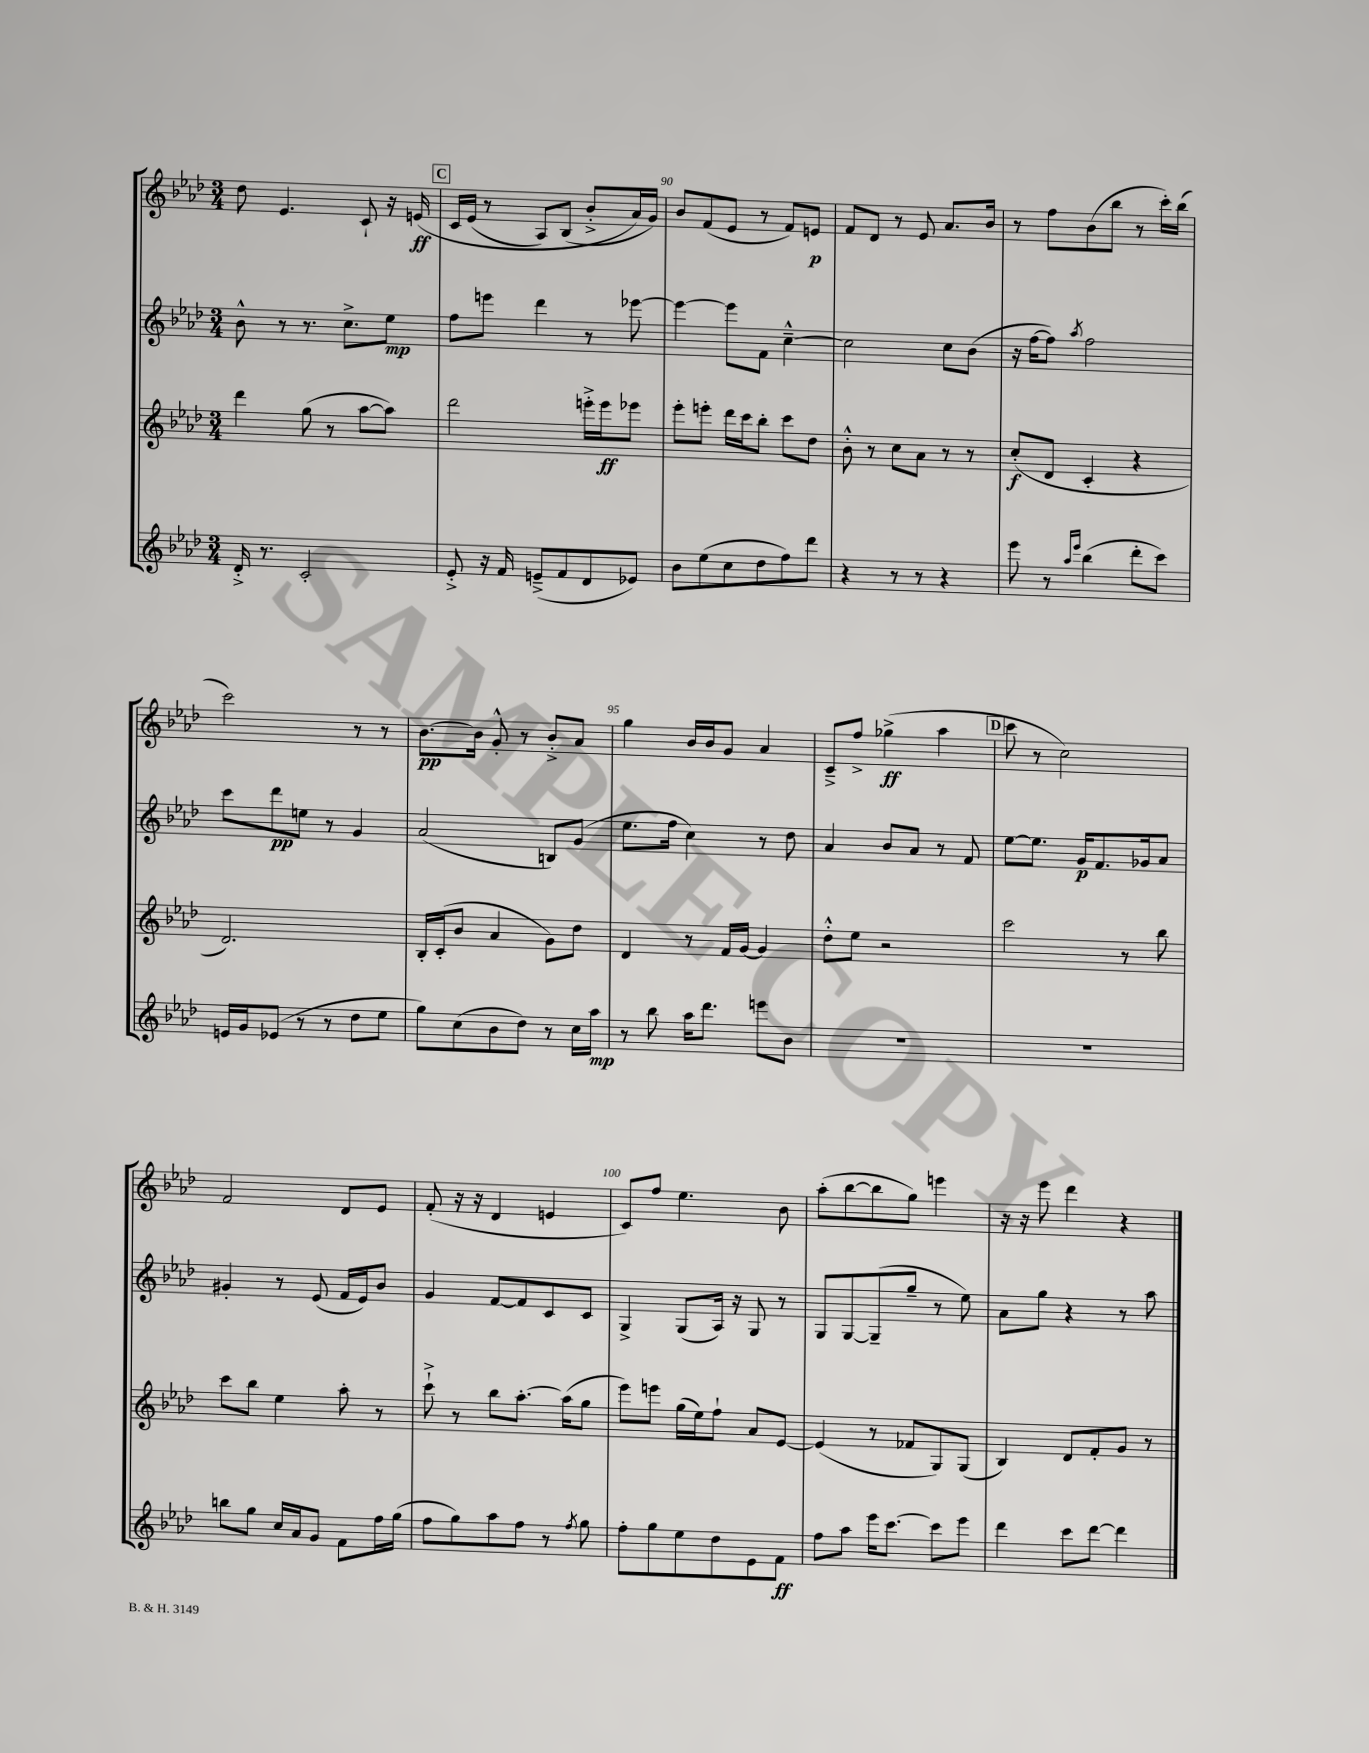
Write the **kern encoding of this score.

**kern	**kern	**kern	**kern
*staff4	*staff3	*staff2	*staff1
*clefG2	*clefG2	*clefG2	*clefG2
*k[b-e-a-d-]	*k[b-e-a-d-]	*k[b-e-a-d-]	*k[b-e-a-d-]
*M3/4	*M3/4	*M3/4	*M3/4
16d-'^	4ddd-	8b-^^	8dd-
8.r	.	.	.
.	.	8r	4.e-
2c'	(8gg	8.r	.
.	8r	.	.
.	.	8.cc^	.
.	[8aa-	.	8c`
.	8aa-])	8ee-	16r
.	.	.	&(16e
=	=	=	=
8e-'^	2ddd-	8ff	16c
.	.	.	(16e-
16r	.	8eee	8r
16f	.	.	.
(8e~^	.	4ddd-	8A-)
8f	.	.	(8B-
8d-	16eee'^	8r	8b-'^
.	16eee	.	.
8e-)	8eee-	[8eee-	16a-&)
.	.	.	16g)
=	=	=	=
8b-	8eee-'	4eee-_	8b-
(8ee-	8eee'	.	(8f
8cc	16ddd-	8eee-]	8e-
.	16ccc	.	.
8dd-	8bb-'	8f	8r
8ff)	8ccc	[4cc~^^	8f)
8ddd-	8dd-	.	8e
=	=	=	=
4r	8b-'^^	2cc]	8f
.	8r	.	8d-
8r	8cc	.	8r
8r	8a-	.	8e-
4r	8r	8cc	8.a-
.	8r	(8b-	.
.	.	.	16b-
=	=	=	=
8eee-	(8cc'	16r	8r
.	.	[16ff	.
8r	8d-	8ff])	8ff
16qqaa-	.	.	.
16qqeee-	.	8qaa-	.
(4bb-	4c'	2ff	(8b-
.	.	.	8bb-
8ddd-'	4r	.	8r
8ccc)	.	.	16ccc')
.	.	.	(16bb-
=	=	=	=
16e	2.d-)	8ccc	2ccc)
16g	.	.	.
(8e-	.	8ddd-	.
8r	.	8ee	.
8r	.	8r	.
8dd-	.	4g	8r
8ee-	.	.	8r
=	=	=	=
8gg)	16B-'	(2a-	[8.b-
.	(16c'	.	.
(8cc	8b-	.	.
.	.	.	16b-]
8b-	4a-	.	8g'^^
8dd-)	.	.	8r
8r	8g)	8B)	8b-'^
16cc	8dd-	(8g	8a-
16aa-	.	.	.
=	=	=	=
8r	4d-	8.ee-	4gg
8bb-	.	.	.
.	.	16ff	.
16aa-	8r	4cc)	16b-
8.ddd-	.	.	16b-
.	16f	.	8g
.	[16g	.	.
8eee	4g]	8r	4a-
8b-	.	8dd-	.
=	=	=	=
2.r	8dd-'^^	4a-	8c~^
.	8ee-	.	8ff^
.	2r	8b-	(4gg-^
.	.	8a-	.
.	.	8r	4aa-
.	.	8f	.
=	=	=	=
2.r	2ccc	[8ee-	8ccc
.	.	8.ee-]	8r
.	.	.	2cc)
.	.	16g	.
.	.	8.f	.
.	8r	.	.
.	.	16g-	.
.	8bb-	8a-	.
=	=	=	=
8bb	8ccc	4g#'	2f
8gg	8bb-	.	.
16cc	4ee-	8r	.
16a-	.	.	.
8g	.	(8e-	.
8f	8aa-'	16f	8d-
.	.	16e-)	.
16ff	8r	8b-	8e-
(16gg	.	.	.
=	=	=	=
8ff	8ccc`^	4g	(8f'
8gg)	8r	.	16r
.	.	.	16r
8aa-	8bb-	[8f	4d-
8ff	[8.aa-'	8f]	.
8r	.	8c	4e
.	(16aa-]	.	.
8qff	.	.	.
8gg	8gg	8c	.
=	=	=	=
8ff'	8eee-)	4G^	8c)
8gg	8eee	.	8ff
8ee-	(16gg	(8G	4.ee-
.	16ee-)	.	.
8dd-	8ff`	16A-)	.
.	.	16r	.
8e-	8a-	8G	.
8f	[8e-	8r	8b-
=	=	=	=
8ff	(4e-]	8G	(8aa-'
8aa-	.	[8G	[8bb-
16eee-	8r	(8G~]	8bb-]
[8.ccc	.	.	.
.	8f-	8gg~	8gg)
8ccc]	8G)	8r	4eee
8eee-	(8G	8ee-)	.
=	=	=	=
4ddd-	4B-)	8a-	16r
.	.	.	16r
.	.	8gg	8eee-
8ccc	8d-	4r	4ddd-
[8ddd-	8f'	.	.
4ddd-]	8g	8r	4r
.	8r	8aa-	.
==	==	==	==
*-	*-	*-	*-
